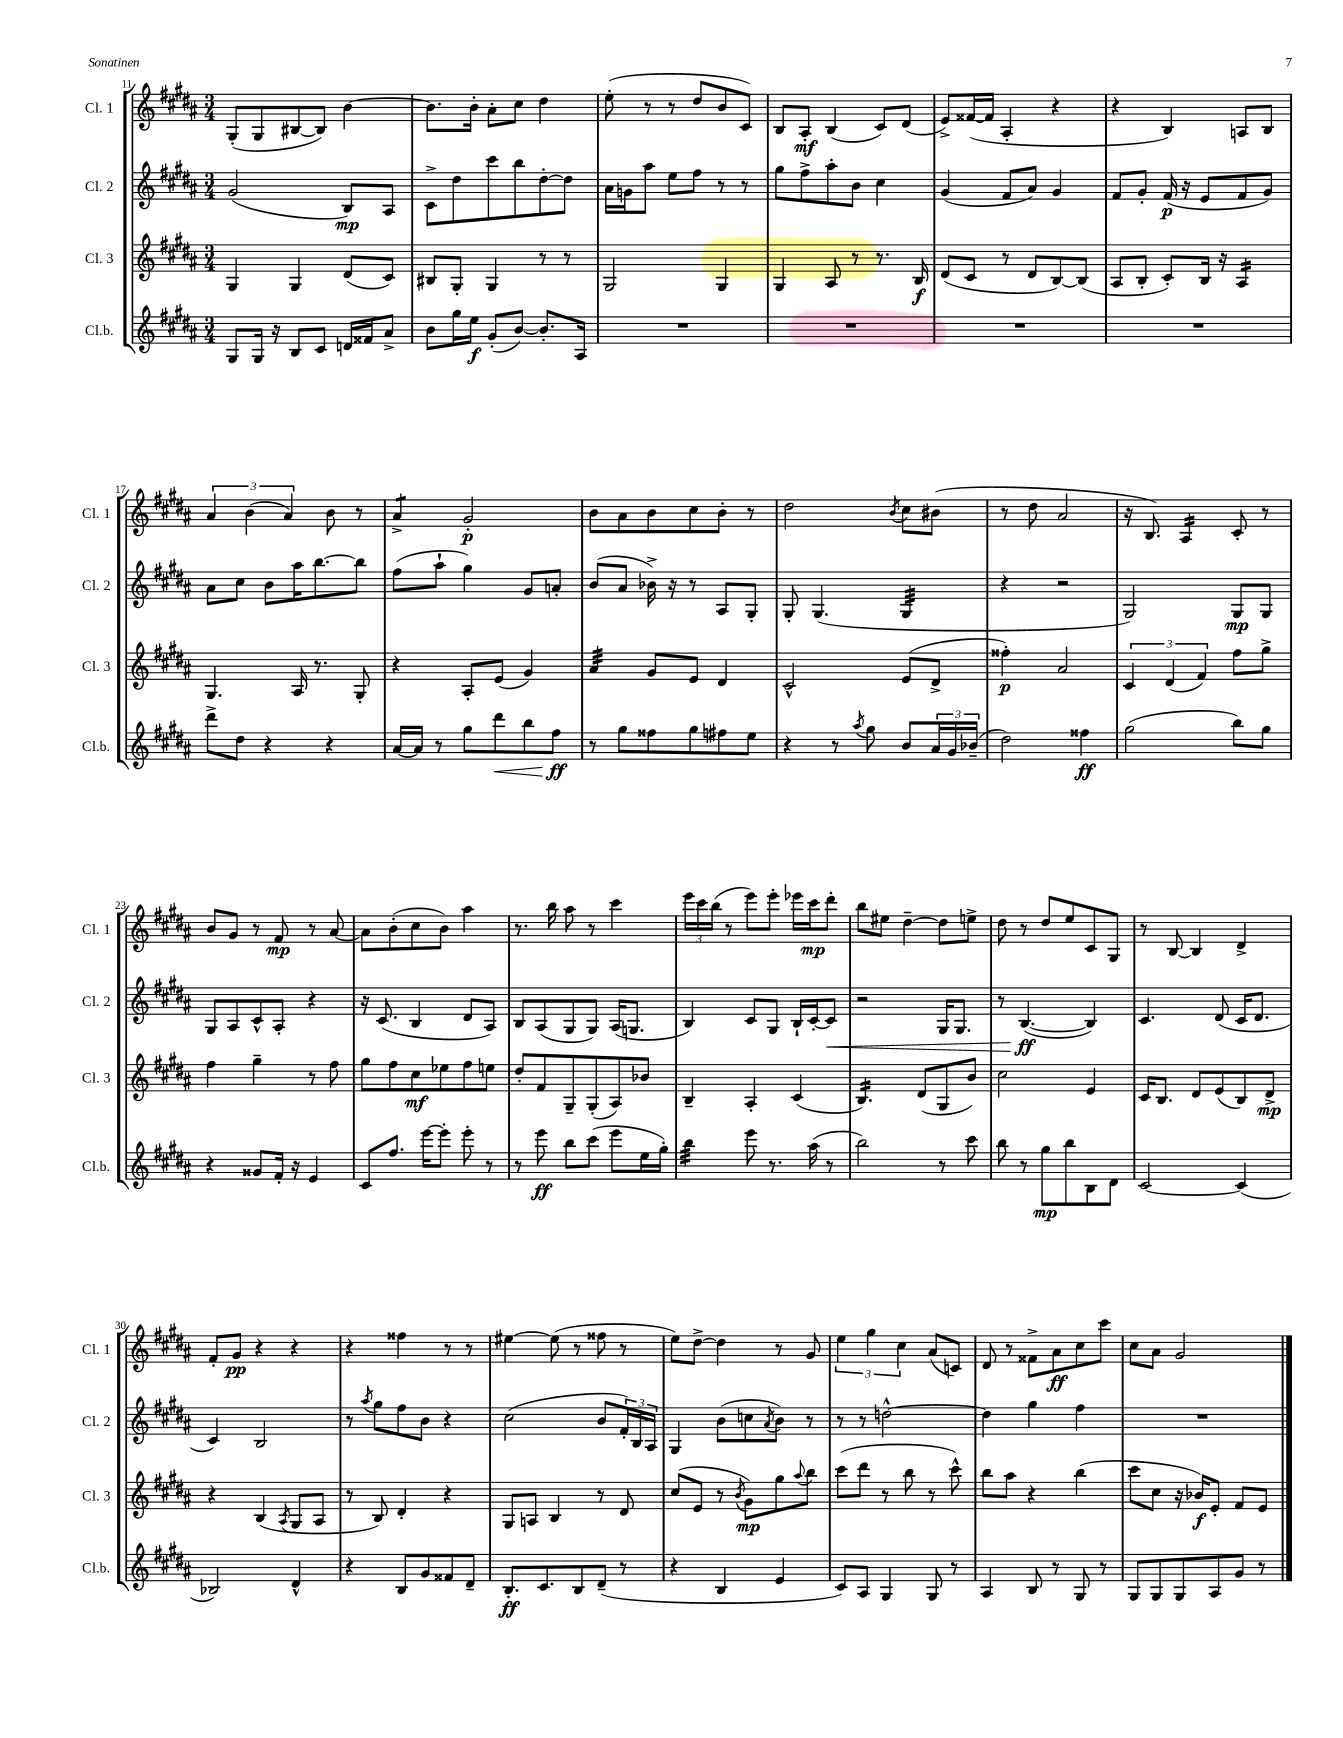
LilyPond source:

<<
\new StaffGroup <<
\new Staff = "s0" \with { instrumentName = "Cl. 1" shortInstrumentName = "Cl. 1" } {
    \clef treble \key b \major \numericTimeSignature \time 3/4
    gis8-.( gis8 bis8~ bis8) b'4~ |
    b'8. b'16-. ais'8-. cis''8 dis''4 |
    e''8-.( r8 r8 dis''8 b'8 cis'8) |
    b8 ais8-.\mf b4( cis'8) dis'8( |
    e'8->) fisis'16~( fisis'16 ais4-. r4 |
    r4 b4) a8 b8 |
    \tuplet 3/2 { ais'4 b'4( ais'4) } b'8 r8 |
    ais'4:8-> gis'2-.\p |
    b'8 ais'8 b'8 cis''8 b'8-. r8 |
    dis''2 \acciaccatura { b'8 } cis''8 bis'8( |
    r8 dis''8 ais'2 |
    r16 b8.) ais4:16 cis'8-. r8 |
    b'8 gis'8 r8 fis'8\mp r8 ais'8~ |
    ais'8 b'8-.( cis''8 b'8) ais''4 |
    r8. b''16 ais''8 r8 cis'''4 |
    \tuplet 3/2 { e'''16 cis'''16 b''16( } r8 e'''8) e'''8-. ees'''16 cis'''16\mp dis'''8-. |
    b''8 eis''8 dis''4~-- dis''8 e''8-> |
    dis''8 r8 dis''8 e''8 cis'8 gis8 |
    r8 b8~ b4 dis'4-> |
    fis'8-. gis'8\pp r4 r4 |
    r4 fisis''4 r8 r8 |
    eis''4~ eis''8( r8 fisis''8 r8 |
    e''8) dis''8~-> dis''4 r8 gis'8 |
    \tuplet 3/2 { e''4 gis''4 cis''4 } ais'8( c'8) |
    dis'8 r8 fisis'8-> ais'8\ff cis''8 cis'''8 |
    cis''8 ais'8 gis'2 \bar "|." |
}
\new Staff = "s1" \with { instrumentName = "Cl. 2" shortInstrumentName = "Cl. 2" } {
    \clef treble \key b \major \numericTimeSignature \time 3/4
    gis'2( b8\mp) ais8 |
    cis'8-> dis''8 cis'''8 b''8 dis''8~-. dis''8 |
    ais'16 g'16 ais''8 e''8 fis''8 r8 r8 |
    gis''8 fis''8-> ais''8-. b'8 cis''4 |
    gis'4( fis'8 ais'8) gis'4 |
    fis'8 gis'8-. fis'16\p( r16 e'8 fis'8 gis'8) |
    ais'8 cis''8 b'8 ais''16 b''8.~ b''8 |
    fis''8( ais''8-! gis''4) gis'8 a'8-. |
    b'8( ais'8 bes'16->) r16 r8 ais8 gis8-. |
    gis8-. gis4.( gis4:32 |
    r4 r2 |
    gis2) gis8\mp gis8 |
    gis8 ais8 cis'8-^ ais8-. r4 |
    r16 cis'8.( b4 dis'8 ais8) |
    b8 ais8( gis8 gis8) ais16( g8. |
    b4) cis'8 gis8 b16-! cis'16~-. cis'8\< |
    r2 gis16 gis8. |
    r8 b4.~\ff\!( b4) |
    cis'4. dis'8( cis'16 dis'8. |
    cis'4) b2 |
    r8 \acciaccatura { ais''8 } gis''8 fis''8 b'8 r4 |
    cis''2( b'8 \tuplet 3/2 { fis'16-.) b16 ais16 } |
    gis4 b'8( c''8 \acciaccatura { ais'8 } b'8) r8 |
    r8 r8 d''2~-^ |
    d''4 gis''4 fis''4 |
    R2. \bar "|." |
}
\new Staff = "s2" \with { instrumentName = "Cl. 3" shortInstrumentName = "Cl. 3" } {
    \clef treble \key b \major \numericTimeSignature \time 3/4
    gis4 gis4 dis'8( cis'8) |
    bis8 gis8-. gis4 r8 r8 |
    gis2 gis4 |
    gis4 ais8 r8 r8. b16\f |
    dis'8( cis'8 r8 dis'8 b8~) b8( |
    ais8 b8-. cis'8-.) b16 r16 ais4:16 |
    gis4. ais16 r8. gis8-. |
    r4 ais8-. e'8( gis'4) |
    ais'4:32 gis'8 e'8 dis'4 |
    cis'2-^ e'8( dis'8-> |
    fisis''4-.\p) ais'2 |
    \tuplet 3/2 { cis'4 dis'4( fis'4) } fis''8 gis''8-> |
    fis''4 gis''4-- r8 fis''8 |
    gis''8 fis''8 cis''8\mf ees''8 fis''8 e''8 |
    dis''8-. fis'8 gis8-- gis8-.( ais8) bes'8 |
    b4-- ais4-. cis'4( |
    b4.:16) dis'8( gis8 b'8) |
    cis''2 e'4 |
    cis'16 b8. dis'8 e'8( b8) dis'8->\mp |
    r4 b4( \acciaccatura { ais8 } gis8 ais8 |
    r8 b8) dis'4-. r4 |
    gis8 a8 b4 r8 dis'8 |
    cis''8( e'8 r8 \acciaccatura { b'8 } gis'8\mp) gis''8 \appoggiatura { ais''8 } b''8 |
    cis'''8( dis'''8 r8 b''8 r8 cis'''8-^) |
    b''8 ais''8 r4 b''4( |
    cis'''8 cis''8 r16 bes'16\f) e'8-. fis'8 e'8 \bar "|." |
}
\new Staff = "s3" \with { instrumentName = "Cl.b." shortInstrumentName = "Cl.b." } {
    \clef treble \key b \major \numericTimeSignature \time 3/4
    gis8 gis16 r16 b8 cis'8 d'16 fisis'16 ais'8-> |
    b'8 gis''16 e''16\f gis'8-.( b'8~) b'8.-. ais16 |
    R2. |
    R2. |
    R2. |
    R2. |
    dis'''8-> dis''8 r4 r4 |
    ais'16~ ais'16 r8 gis''8 dis'''8\< b''8 fis''8\ff\! |
    r8 gis''8 fisis''8 gis''8 fis''8 e''8 |
    r4 r8 \acciaccatura { ais''8 } gis''8 b'8 \tuplet 3/2 { ais'16 gis'16 bes'16--( } |
    dis''2) fisis''4\ff |
    gis''2( b''8) gis''8 |
    r4 gisis'8 fis'16-. r16 e'4 |
    cis'8 fis''8. e'''16~ e'''8-. e'''8-. r8 |
    r8 e'''8\ff b''8 cis'''8( e'''8 e''16 gis''16-.) |
    b''4:32 e'''8 r8. ais''16( r8 |
    b''2) r8 cis'''8 |
    b''8 r8 gis''8\mp b''8 b8 dis'8 |
    cis'2~ cis'4( |
    bes2) dis'4-^ |
    r4 b8 gis'8 fisis'8 dis'8-- |
    b8.-.\ff cis'8. b8 dis'8--( r8 |
    r4 b4 e'4 |
    cis'8) ais8 gis4 gis8 r8 |
    ais4 b8 r8 gis8 r8 |
    gis8 gis8 gis8 ais8 gis'8 r8 \bar "|." |
}
>>
>>
\layout { \context { \Score currentBarNumber = #11 } }
